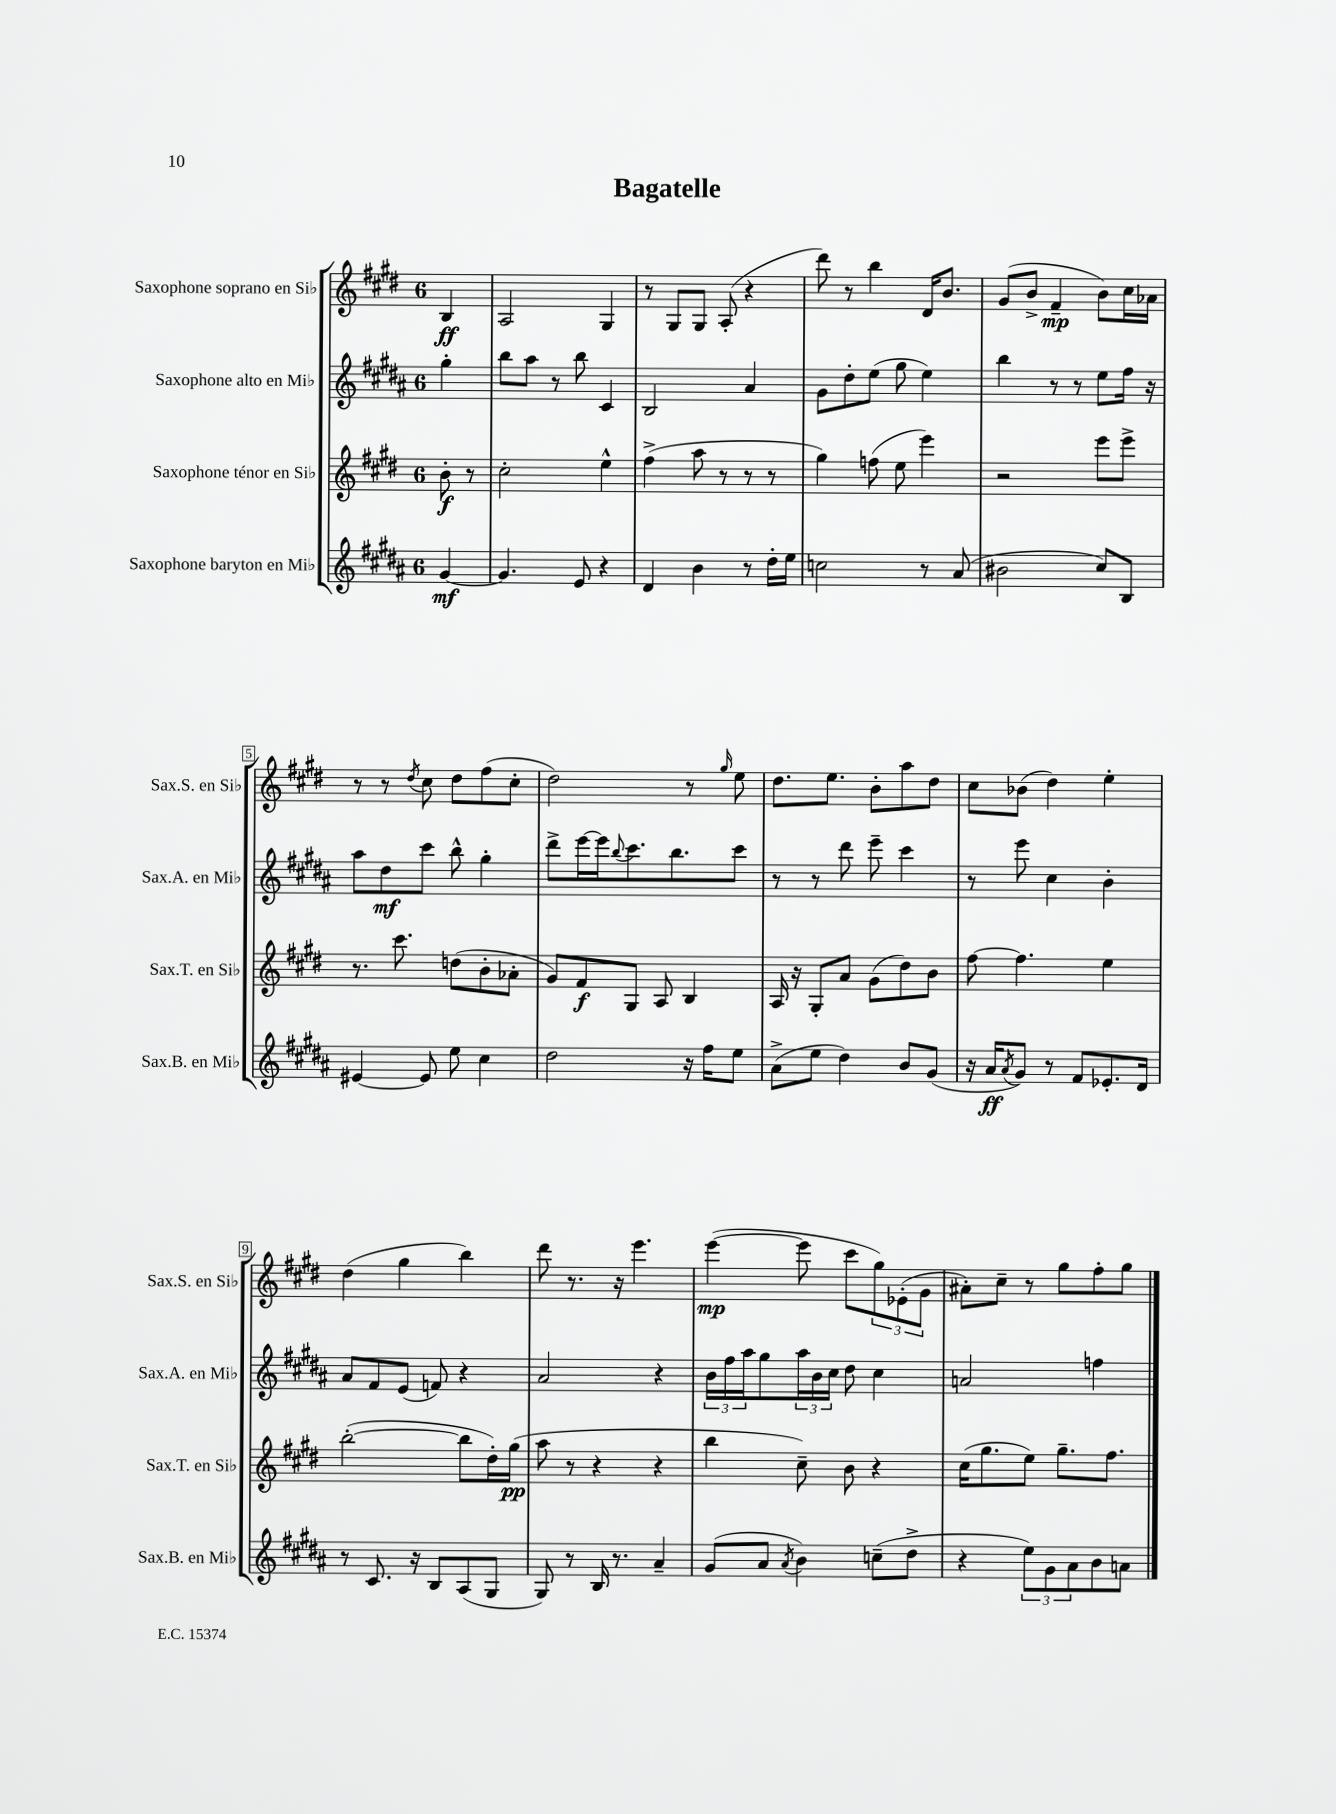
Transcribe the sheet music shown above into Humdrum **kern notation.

**kern	**kern	**kern	**kern
*staff4	*staff3	*staff2	*staff1
*clefG2	*clefG2	*clefG2	*clefG2
*k[f#c#g#d#a#]	*k[f#c#g#d#]	*k[f#c#g#d#a#]	*k[f#c#g#d#]
*M6/8	*M6/8	*M6/8	*M6/8
[4g#	8b'	4gg#'	4B
.	8r	.	.
=	=	=	=
4.g#]	2cc#'	8bb	2A
.	.	8aa#	.
.	.	8r	.
8e	.	8bb	.
4r	4ee^^	4c#	4G#
=	=	=	=
4d#	(4ff#^	2B	8r
.	.	.	8G#
4b	8aa	.	8G#
.	8r	.	(8A'
8r	8r	4a#	4r
16dd#'	8r	.	.
16ee	.	.	.
=	=	=	=
2cc	4gg#)	8g#	8ddd#)
.	.	8dd#'	8r
.	(8ff	(8ee	4bb
.	8ee	8gg#	.
8r	4eee)	4ee)	16d#
.	.	.	8.b
(8a#	.	.	.
=	=	=	=
2b#	2r	4bb	(8g#
.	.	.	8b^
.	.	8r	4f#~
.	.	8r	.
8cc#)	8eee	8ee	8b)
8B	8eee^	16ff#	16cc#
.	.	16r	16a-
=	=	=	=
[4e#	8.r	8aa#	8r
.	.	8dd#	8r
.	8.ccc#	.	.
.	.	.	8qdd#
8e#]	.	8ccc#	8cc#
8ee	(8dd	8bb^^	8dd#
4cc#	8b'	4gg#'	(8ff#
.	8a-'	.	8cc#'
=	=	=	=
2dd#	8g#)	8ddd#^	2dd#)
.	8f#	[16eee	.
.	.	16eee]	.
.	.	8qqbb	.
.	8G#	8.ccc#	.
.	8A	.	.
.	.	8.bb	.
16r	4B	.	8r
16ff#	.	.	.
.	.	.	16qqgg#
8ee	.	8ccc#	8ee
=	=	=	=
(8a#^	16A	8r	8.dd#
.	16r	.	.
8ee	8G#'	8r	.
.	.	.	8.ee
4dd#)	8a	8ddd#	.
.	(8g#	8eee~	8b'
8b	8dd#)	4ccc#	8aa
(8g#	8b	.	8dd#
=	=	=	=
16r	[8ff#	8r	8cc#
16a#	.	.	.
8qa#	.	.	.
8g#)	4.ff#]	8eee	(8b-
8r	.	4cc#	4dd#)
8f#	.	.	.
8.e-'	4ee	4b'	4ee'
16d#	.	.	.
=	=	=	=
8r	([2bb'	8a#	(4dd#
8.c#	.	8f#	.
.	.	(8e	4gg#
16r	.	.	.
8B	.	8f)	.
(8A#	8bb]	4r	4bb)
8G#	16dd#')	.	.
.	(16gg#	.	.
=	=	=	=
8G#)	8aa	2a#	8ddd#
8r	8r	.	8.r
16B	4r	.	.
8.r	.	.	16r
.	.	.	4.eee
4a#~	4r	4r	.
=	=	=	=
(8g#	4bb	24b	([4eee
.	.	24ff#	.
.	.	24aa#	.
8a#	.	8gg#	.
8qa#	.	.	.
4b)	8cc#~)	24aa#	8eee]
.	.	24b	.
.	.	24cc#	.
.	8b	8dd#	8ccc#
(8cc~	4r	4cc#	12gg#)
.	.	.	(12e-'
8dd#^	.	.	.
.	.	.	12g#
=	=	=	=
4r	(16cc#	2a	8a#')
.	8.gg#	.	.
.	.	.	8cc#~
12ee)	8ee)	.	8r
12g#	.	.	.
.	8.gg#~	.	8gg#
12a#	.	.	.
8b	.	4ff	8ff#'
.	8.ff#	.	.
8a	.	.	8gg#
==	==	==	==
*-	*-	*-	*-
